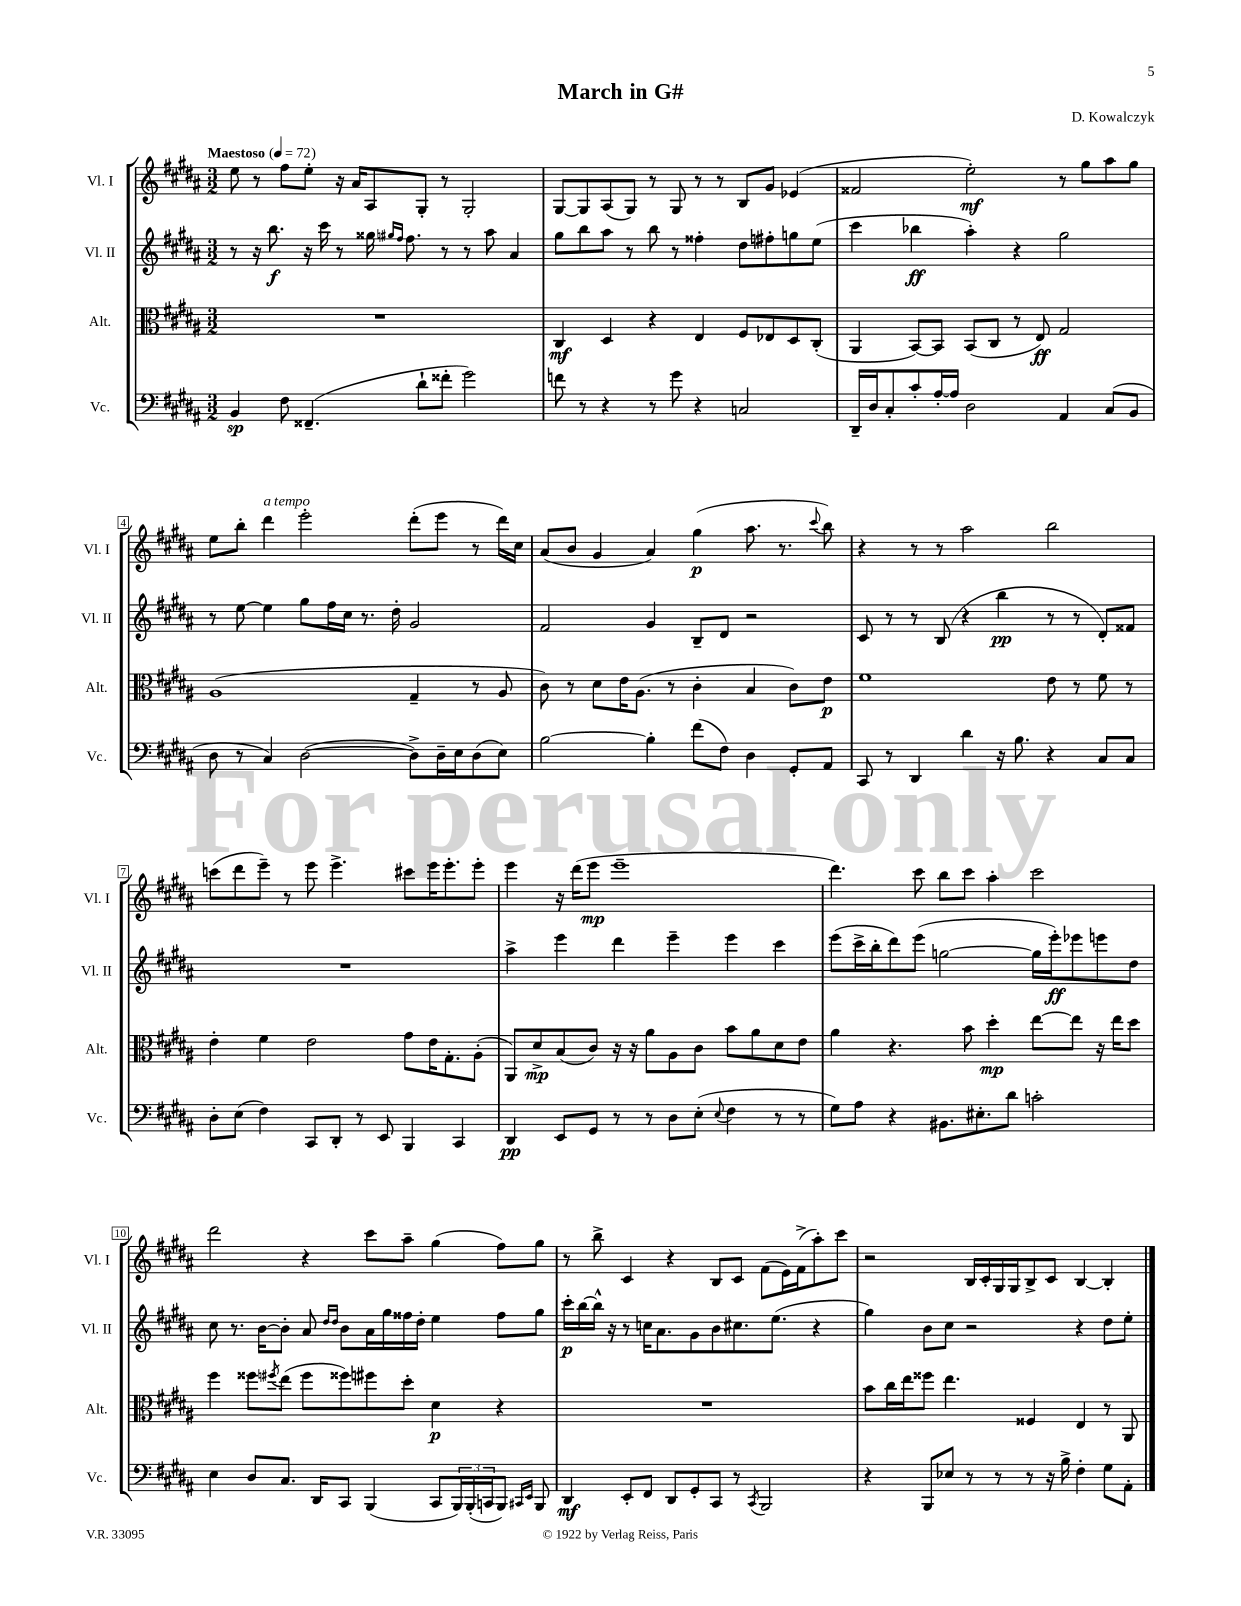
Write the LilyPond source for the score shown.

\header { title = "March in G#" composer = "D. Kowalczyk" }
<<
\new StaffGroup <<
\new Staff = "s0" \with { instrumentName = "Vl. I" shortInstrumentName = "Vl. I" } {
    \clef treble \key b \major \numericTimeSignature \time 3/2 \tempo "Maestoso" 4 = 72
    e''8 r8 fis''8 e''8-. r16 ais'16 ais8 gis8-. r8 gis2-. |
    gis8~ gis8 ais8( gis8) r8 gis8 r8 r8 b8 gis'8 ees'4( |
    fisis'2 e''2-.\mf) r8 gis''8 ais''8 gis''8 |
    e''8 b''8-. dis'''4^\markup { \italic "a tempo" } e'''2-. dis'''8-.( e'''8 r8 dis'''16) cis''16 |
    ais'8( b'8 gis'4 ais'4) gis''4\p( ais''8. r8. \appoggiatura { cis'''8 } b''8) |
    r4 r8 r8 ais''2 b''2 |
    c'''8( dis'''8 e'''8--) r8 e'''8 e'''4.-> cis'''8 e'''16 e'''8.-. e'''8-. |
    e'''4 r16 dis'''16( e'''8\mp e'''1-- |
    dis'''4.) cis'''8 b''8 cis'''8 ais''4-. cis'''2 |
    dis'''2 r4 cis'''8 ais''8-- gis''4( fis''8) gis''8 |
    r8 b''8-> cis'4 r4 b8 cis'8 fis'8( e'16) fis'16->( ais''8-.) cis'''8 |
    r2 b16 cis'16-. gis16 gis16 b8-> cis'8 b4~ b4-. \bar "|." |
}
\new Staff = "s1" \with { instrumentName = "Vl. II" shortInstrumentName = "Vl. II" } {
    \clef treble \key b \major \numericTimeSignature \time 3/2
    r8 r16 b''8.\f r16 cis'''16 r8 gisis''16 \grace { gis''16 fis''16 } fis''8. r8 r8 ais''8 ais'4 |
    gis''8 b''8 ais''8 r8 b''8 r8 fisis''4-. dis''8 fis''8-. g''8 e''8( |
    cis'''4 bes''4\ff ais''4-.) r4 gis''2 |
    r8 e''8~ e''4 gis''8 fis''16 cis''16 r8. dis''16-. gis'2 |
    fis'2 gis'4 b8-- dis'8 r2 |
    cis'8 r8 r8 b8( r4 b''4\pp r8 r8 dis'8-.) fisis'8 |
    R1. |
    ais''4-> e'''4 dis'''4 e'''4-- e'''4 cis'''4 |
    e'''8( cis'''16-> b''16-. dis'''8) e'''8( g''2~ g''16 e'''16-.\ff) ees'''8 e'''8 dis''8 |
    cis''8 r8. b'16~ b'8-. ais'8 \grace { dis''16 dis''16 } b'8 ais'16 gis''16 fisis''16 dis''16-. e''4 fisis''8 gis''8 |
    cis'''16-.\p b''16~ b''16-^ r16 r8 c''16 ais'8. gis'8 b'8 cis''8. e''8.( r4 |
    gis''4) b'8 cis''8 r2 r4 dis''8 e''8-. \bar "|." |
}
\new Staff = "s2" \with { instrumentName = "Alt." shortInstrumentName = "Alt." } {
    \clef alto \key b \major \numericTimeSignature \time 3/2
    R1. |
    cis4\mf dis4 r4 e4 fis8 ees8 dis8 cis8-.( |
    ais,4 b,8~) b,8 b,8( cis8 r8 e8\ff) gis2 |
    ais1( gis4-- r8 ais8 |
    cis'8) r8 dis'8 e'16 ais8.( r8 cis'4-. b4 cis'8) e'8\p |
    fis'1 e'8 r8 fis'8 r8 |
    e'4-. fis'4 e'2 gis'8 e'16 gis8.-. ais8-.( |
    ais,8) dis'8->\mp b8( cis'8) r16 r16 ais'8 ais8 cis'8 b'8 ais'8 dis'8 e'8 |
    ais'4 r4. b'8 dis''4-.\mp e''8~ e''8 r16 e''16 dis''8 |
    fis''4 fisis''8 \acciaccatura { fis''8 } e''8( fis''8 fisis''8) fis''8 dis''8-. dis'4\p r4 |
    R1. |
    b'8 cis''16 e''16 fisis''8 e''4. fisis4 e4 r8 ais,8 \bar "|." |
}
\new Staff = "s3" \with { instrumentName = "Vc." shortInstrumentName = "Vc." } {
    \clef bass \key b \major \numericTimeSignature \time 3/2
    b,4\sp fis8 fisis,4.--( dis'8-! fisis'8-. gis'2) |
    f'8 r8 r4 r8 gis'8 r4 c2 |
    dis,16-- dis16 cis8-. cis'8-. ais16~-. ais16 dis2 ais,4 cis8( b,8 |
    dis8 r8 cis4) dis2~( dis8->) dis16-- e16 dis8( e8) |
    b2~ b4-. fis'8( fis8) dis4 gis,8-. ais,8 |
    cis,8 r8 dis,4 dis'4 r16 b8. r4 cis8 cis8 |
    dis8-. e8( fis4) cis,8 dis,8-. r8 e,8 b,,4 cis,4 |
    dis,4\pp e,8 gis,8 r8 r8 dis8 e8-.( \appoggiatura { e8 } fis4 r8 r8 |
    gis8) ais8 r4 bis,8. eis8.-. dis'8 c'2-. |
    e4 dis8 cis8. dis,16 cis,8 b,,4( cis,8 \tuplet 3/2 { b,,16) b,,16-.( c,16 } b,,8) \grace { cis,16 e,16 } b,,8 |
    dis,4\mf e,8-. fis,8 dis,8 gis,8-. cis,8 r8 \acciaccatura { cis,8 } b,,2 |
    r4 b,,8 ees8 r8 r8 r8 r16 b16-> fis4-. gis8 ais,8-. \bar "|." |
}
>>
>>
\layout { \context { \Score \override BarNumber.stencil = #(make-stencil-boxer 0.1 0.3 ly:text-interface::print) } }
